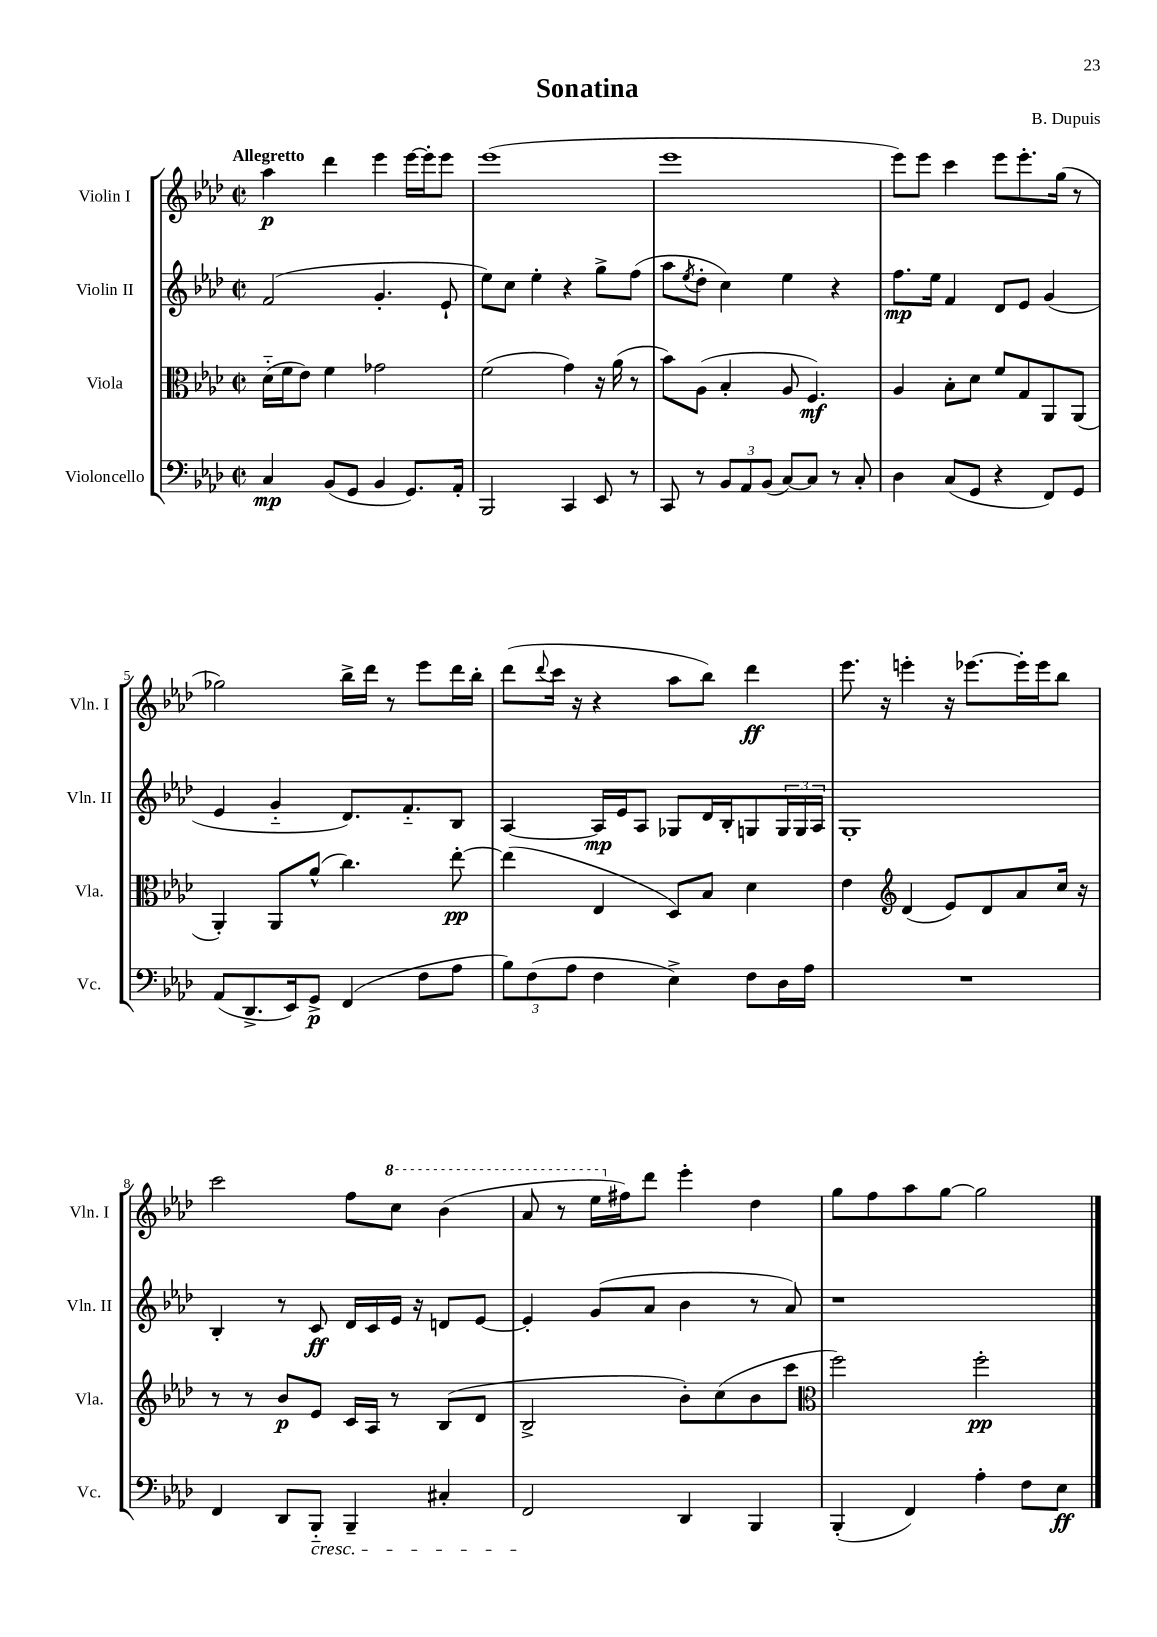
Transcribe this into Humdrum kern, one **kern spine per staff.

**kern	**dynam	**kern	**dynam	**kern	**dynam	**kern	**dynam
*part4	*part4	*part3	*part3	*part2	*part2	*part1	*part1
*staff4	*staff4	*staff3	*staff3	*staff2	*staff2	*staff1	*staff1
*I"Violoncello	*	*I"Viola	*	*I"Violin II	*	*I"Violin I	*
*I'Vc.	*	*I'Vla.	*	*I'Vln. II	*	*I'Vln. I	*
*clefF4	*	*clefC3	*	*clefG2	*	*clefG2	*
*k[b-e-a-d-]	*	*k[b-e-a-d-]	*	*k[b-e-a-d-]	*	*k[b-e-a-d-]	*
*M2/2	*	*M2/2	*	*M2/2	*	*M2/2	*
*met(c|)	*	*met(c|)	*	*met(c|)	*	*met(c|)	*
=1	=1	=1	=1	=1	=1	=1	=1
!	!	!	!	!	!	!LO:TX:a:B:t=Allegretto	!
4C/	mp	(16d-\LL	.	(2f/	.	4aa-\	p
.	.	16f\J	.	.	.	.	.
.	.	8e-\J)	.	.	.	.	.
(8BB-/L	.	4f\	.	.	.	4ddd-\	.
8GG/J	.	.	.	.	.	.	.
4BB-/	.	2g-X\	.	4.g'/	.	4eee-\	.
8.GG/L)	.	.	.	.	.	[16eee-\LL	.
.	.	.	.	.	.	16eee-'\J]	.
.	.	.	.	8e-`/	.	8eee-\J	.
16AA-'/Jk	.	.	.	.	.	.	.
=2	=2	=2	=2	=2	=2	=2	=2
2BBB-/	.	(2f\	.	8ee-\L)	.	(1eee-	.
.	.	.	.	8cc\J	.	.	.
.	.	.	.	4ee-'\	.	.	.
4CC/	.	4g\)	.	4r	.	.	.
8EE-/	.	16r	.	8gg^\L	.	.	.
.	.	(16a-\	.	.	.	.	.
8r	.	8r	.	(8ff\J	.	.	.
=3	=3	=3	=3	=3	=3	=3	=3
8CC/	.	8b-\L)	.	8aa-\L	.	1eee-	.
.	.	.	.	8qee-/	.	.	.
8r	.	(8A-\J	.	8dd-'\J	.	.	.
12BB-/L	.	4B-'/	.	4cc\)	.	.	.
12AA-/	.	.	.	.	.	.	.
(12BB-/J	.	.	.	.	.	.	.
[8C/L)	.	8A-/	.	4ee-\	.	.	.
8C/J]	.	4.F/)	mf	.	.	.	.
8r	.	.	.	4r	.	.	.
8C'/	.	.	.	.	.	.	.
=4	=4	=4	=4	=4	=4	=4	=4
4D-\	.	4A-/	.	8.ff\L	mp	8eee-\L)	.
.	.	.	.	.	.	8eee-\J	.
.	.	.	.	16ee-\Jk	.	.	.
(8C/L	.	8B-'\L	.	4f/	.	4ccc\	.
8GG/J	.	8d-\J	.	.	.	.	.
4r	.	8f/L	.	8d-/L	.	8eee-\L	.
.	.	8G/	.	8e-/J	.	8.eee-'\	.
8FF/L)	.	8AA-/	.	(4g/	.	.	.
.	.	.	.	.	.	(16gg\Jk	.
8GG/J	.	(8AA-/J	.	.	.	8r	.
!!LO:LB:g=z
=5	=5	=5	=5	=5	=5	=5	=5
(8AA-/L	.	4AA-'/)	.	4e-/	.	2gg-X\)	.
8.DD-^/	.	.	.	.	.	.	.
.	.	8AA-/L	.	4g/	.	.	.
16EE-/k)	.	.	.	.	.	.	.
8GG^/J	p	(8a-^^/J	.	.	.	.	.
(4FF/	.	4.cc\)	.	8.d-/L)	.	16bb-^\LL	.
.	.	.	.	.	.	16ddd-\JJ	.
.	.	.	.	.	.	8r	.
.	.	.	.	8.f/	.	.	.
8F\L	.	.	.	.	.	8eee-\L	.
8A-\J	.	[8ee-'\	pp	8B-/J	.	16ddd-\L	.
.	.	.	.	.	.	16bb-'\JJ	.
=6	=6	=6	=6	=6	=6	=6	=6
12B-\L)	.	(4ee-\]	.	[4A-/	.	(8ddd-\L	.
(12F\	.	.	.	.	.	.	.
.	.	.	.	.	.	8qqddd-/	.
.	.	.	.	.	.	16ccc\Jk	.
12A-\J	.	.	.	.	.	.	.
.	.	.	.	.	.	16r	.
4F\	.	4E-/	.	16A-/LL]	mp	4r	.
.	.	.	.	16e-/J	.	.	.
.	.	.	.	8A-/J	.	.	.
4E-^\)	.	8D-/L)	.	8G-X/L	.	8aa-\L	.
.	.	8B-/J	.	16d-/L	.	8bb-\J)	.
.	.	.	.	16B-'/J	.	.	.
8F\L	.	4d-\	.	8Gn/	.	4ddd-\	ff
16D-\L	.	.	.	24G/L	.	.	.
.	.	.	.	24G/	.	.	.
16A-\JJ	.	.	.	.	.	.	.
.	.	.	.	24A-/JJ	.	.	.
=7	=7	=7	=7	=7	=7	=7	=7
1r	.	4e-\	.	1G'	.	8.eee-\	.
.	.	.	.	.	.	16r	.
*	*	*clefG2	*	*	*	*	*
.	.	(4d-/	.	.	.	4eeen'\	.
.	.	8e-/L)	.	.	.	16r	.
.	.	.	.	.	.	[8.eee-X\L	.
.	.	8d-/	.	.	.	.	.
.	.	8a-/	.	.	.	16eee-'\L]	.
.	.	.	.	.	.	16eee-\J	.
.	.	16cc/Jk	.	.	.	8bb-\J	.
.	.	16r	.	.	.	.	.
!!LO:LB:g=z
=8	=8	=8	=8	=8	=8	=8	=8
4FF/	.	8r	.	4B-'/	.	2ccc\	.
.	.	8r	.	.	.	.	.
8DD-/L	.	8b-/L	p	8r	.	.	.
!LO:TX:b:i:t=cresc.	!	!	!	!	!	!	!
8BBB-/J	.	8e-/J	.	8c/	ff	.	.
4BBB-~/	.	16c/LL	.	16d-/LL	.	8ff\L	.
.	.	16A-/JJ	.	16c/	.	.	.
*	*	*	*	*	*	*8va	*
.	.	8r	.	16e-/JJ	.	8ccc\J	.
.	.	.	.	16r	.	.	.
4C#X'/	.	(8B-/L	.	8dn/L	.	(4bb-\	.
.	.	8d-/J	.	[8e-/J	.	.	.
=9	=9	=9	=9	=9	=9	=9	=9
2FF/	.	2B-^/	.	4e-'/]	.	8aa-/	.
.	.	.	.	.	.	8r	.
.	.	.	.	(8g/L	.	16eee-\LL	.
*	*	*	*	*	*	*X8va	*
.	.	.	.	.	.	16ff#X\J)	.
.	.	.	.	8a-/J	.	8ddd-\J	.
4DD-/	.	8b-'\L)	.	4b-\	.	4eee-'\	.
.	.	(8cc\	.	.	.	.	.
4BBB-/	.	8b-\	.	8r	.	4dd-\	.
.	.	8ccc\J	.	8a-/)	.	.	.
=10	=10	=10	=10	=10	=10	=10	=10
*	*	*clefC3	*	*	*	*	*
(4BBB-'/	.	2ff\)	.	1r	.	8gg\L	.
.	.	.	.	.	.	8ff\	.
4FF/)	.	.	.	.	.	8aa-\	.
.	.	.	.	.	.	[8gg\J	.
4A-'\	.	2ff'\	pp	.	.	2gg\]	.
8F\L	.	.	.	.	.	.	.
8E-\J	ff	.	.	.	.	.	.
==	==	==	==	==	==	==	==
*-	*-	*-	*-	*-	*-	*-	*-
